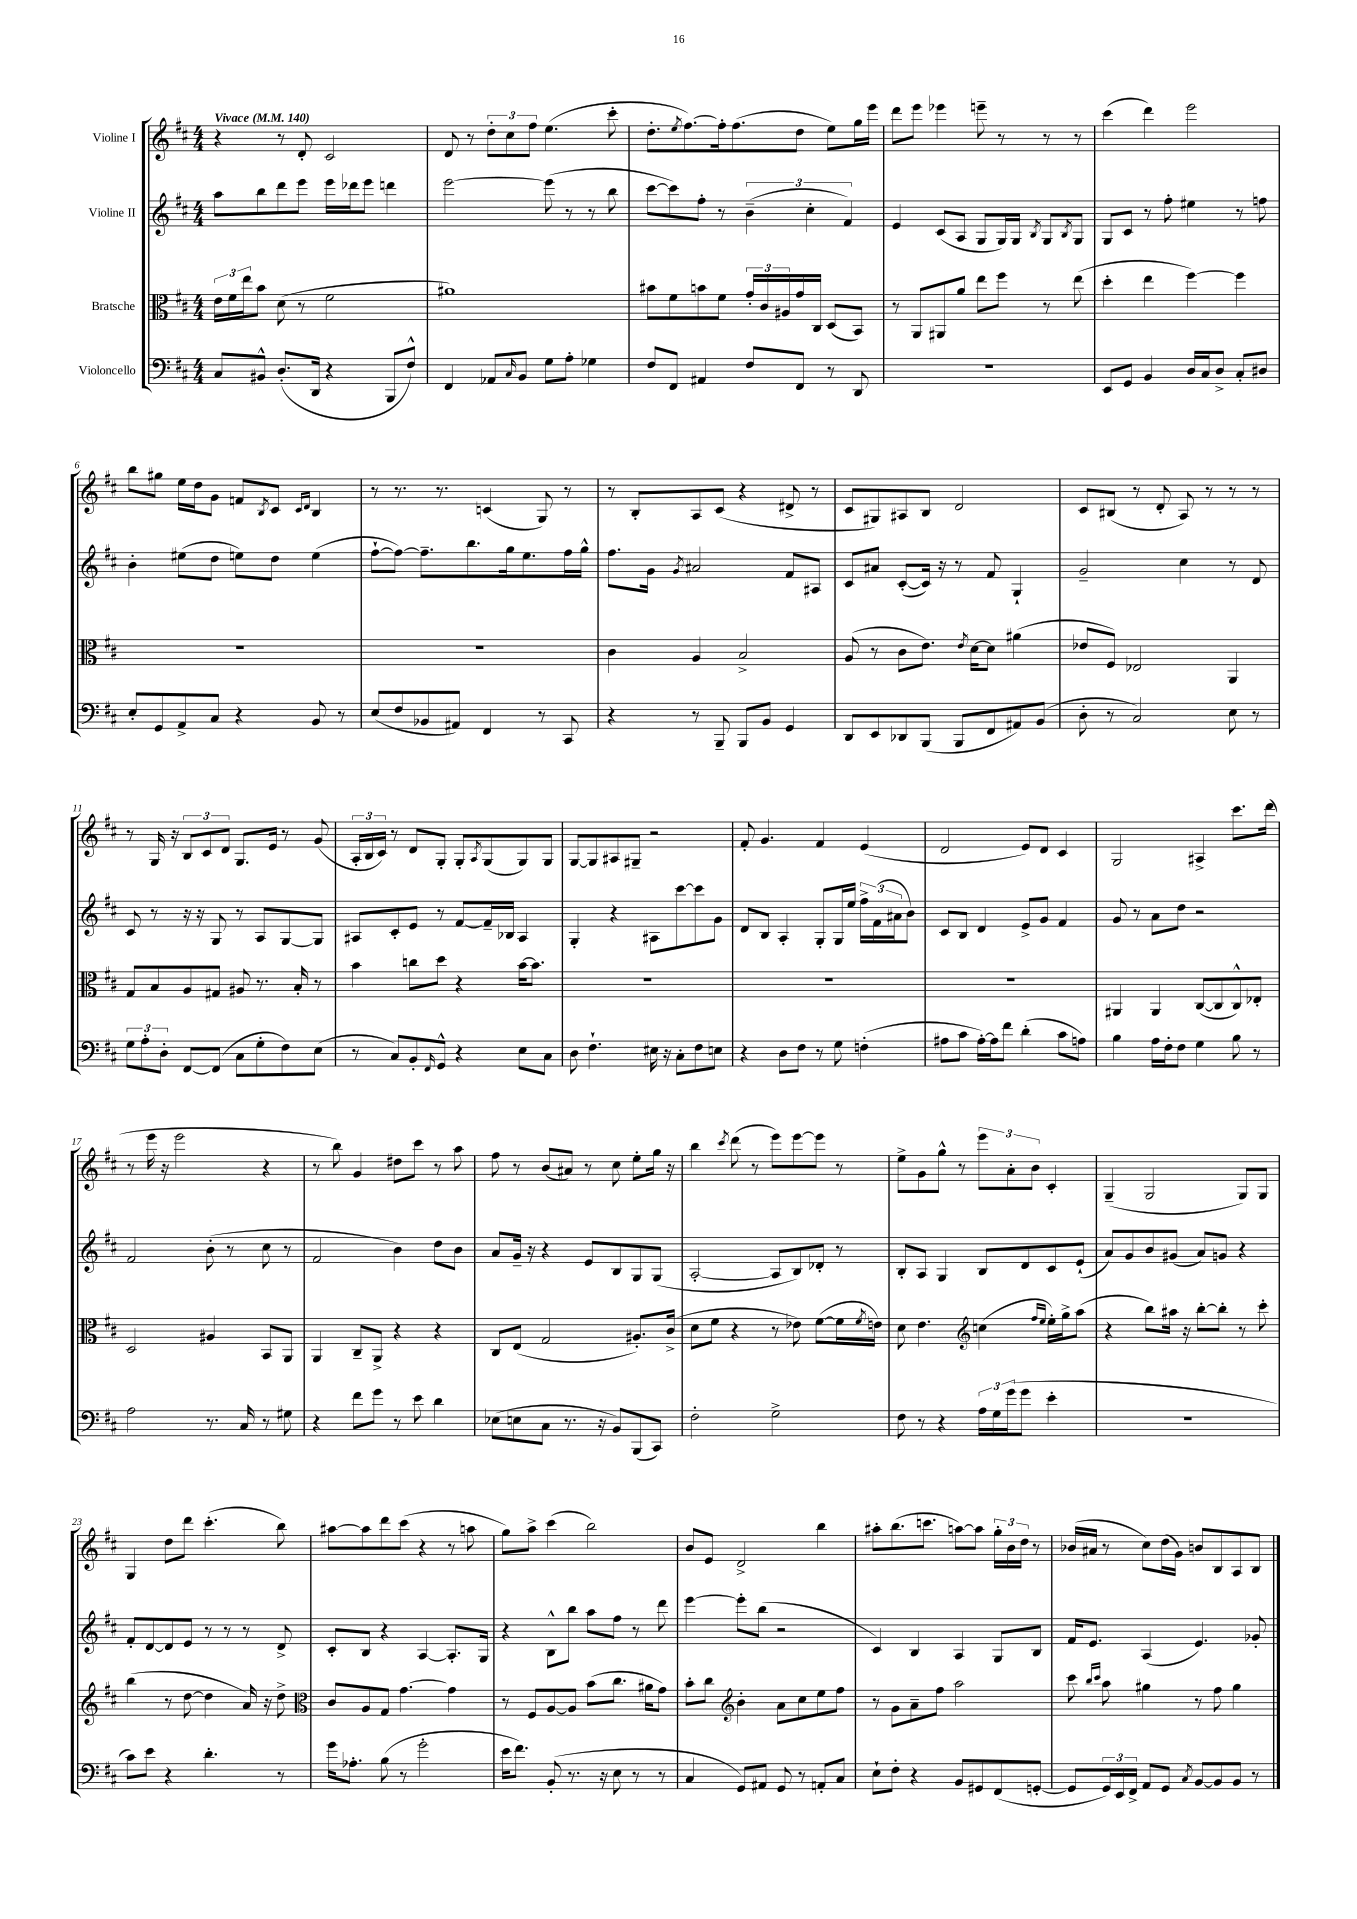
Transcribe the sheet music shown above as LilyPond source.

<<
\new StaffGroup <<
\new Staff = "s0" \with { instrumentName = "Violine I" } {
    \clef treble \key d \major \numericTimeSignature \time 4/4 \tempo "Vivace" 4 = 140
    r4 r8 d'8-. cis'2 |
    d'8 r8 \tuplet 3/2 { d''8-. cis''8 fis''8 } e''4.( cis'''8-. |
    d''8.-. \acciaccatura { e''8 } fis''8.~) fis''16-. fis''8.( d''8 e''8) g''16 e'''16 |
    d'''8 e'''8 ees'''4 e'''8-- r8 r8 r8 |
    cis'''4( d'''4) e'''2 |
    b''8 gis''8 e''16 d''16 g'8 f'8 \acciaccatura { b8 } cis'8 \grace { cis'16 d'16 } b4 |
    r8 r8. r8. c'4( g8) r8 |
    r8 b8-. a8 cis'8( r4 dis'8-> r8 |
    cis'8 gis8) ais8 b8 d'2 |
    cis'8 bis8( r8 d'8-. a8) r8 r8 r8 |
    r8 g16 r16 \tuplet 3/2 { b8 cis'8 d'8 } g8. e'16 r8 g'8( |
    \tuplet 3/2 { a16-. b16 cis'16) } r8 d'8 g8-. g8-. \acciaccatura { a8 } g8( g8) g8 |
    g8~ g8 ais8 gis8-- r2 |
    fis'8-. g'4. fis'4 e'4( |
    d'2 e'8) d'8 cis'4 |
    g2 ais4-> cis'''8. d'''16( |
    r8 e'''16 r16 e'''2 r4 |
    r8 b''8) g'4 dis''8 cis'''8 r8 a''8 |
    fis''8 r8 b'8( ais'8) r8 cis''8 e''8-. g''16 r16 |
    b''4 \acciaccatura { cis'''8 } d'''8( r8 e'''8) e'''8~ e'''8 r8 |
    e''8-> g'8 g''8-^ r8 \tuplet 3/2 { e'''8 a'8-. b'8 } cis'4-. |
    g4--( g2 g8) g8 |
    g4 d''8 d'''8 cis'''4.-.( b''8) |
    ais''8~ ais''8 d'''8 cis'''8( r4 r8 a''8 |
    g''8) a''8-> cis'''4( b''2) |
    b'8 e'8 d'2-> b''4 |
    ais''8-. b''8.( c'''8. a''8~) a''8 \tuplet 3/2 { g''16-. b'16 d''16 } r8 |
    bes'16( ais'16 r8 cis''8) d''16( g'16) b'8 b8 a8 b8 \bar "|." |
}
\new Staff = "s1" \with { instrumentName = "Violine II" } {
    \clef treble \key d \major \numericTimeSignature \time 4/4
    a''8 b''8 d'''8 e'''8 e'''16 des'''16 e'''8 d'''4 |
    e'''2~ e'''8( r8 r8 b''8 |
    cis'''8~ cis'''8) fis''8-. r8 \tuplet 3/2 { b'4--( cis''4-. fis'4) } |
    e'4 cis'8( a8 g8 g16) g16 \acciaccatura { b8 } g8 \acciaccatura { b8 } g8 |
    g8 cis'8 r8 fis''8-. eis''4 r8 f''8 |
    b'4-. eis''8( d''8 e''8) d''8 e''4( |
    fis''8~-! fis''8~) fis''8.-- b''8. g''16 e''8. fis''16 g''16-^ |
    fis''8. g'16 \acciaccatura { g'8 } ais'2 fis'8 ais8 |
    cis'8 ais'8 cis'8~-.( cis'16) r16 r8 fis'8 g4-! |
    g'2-- cis''4 r8 d'8 |
    cis'8 r8 r16 r16 g8 r8 a8 g8~ g8 |
    ais8 cis'8-. e'8 r8 fis'8~ fis'16-- bes16 ais4 |
    g4-. r4 ais8 cis'''8~ cis'''8 g'8 |
    d'8 b8 a4-. g8-. g16 e''16 \tuplet 3/2 { fis''16-> fis'16( ais'16 } b'8) |
    cis'8 b8 d'4 e'8-> g'8 fis'4 |
    g'8 r8 a'8 d''8 r2 |
    fis'2 b'8-.( r8 cis''8 r8 |
    fis'2 b'4) d''8 b'8 |
    a'8 g'16-- r16 r4 e'8 b8 g8 g8( |
    a2~-. a8 b8) des'8-. r8 |
    b8-. a8 g4 b8 d'8 cis'8 e'8-!( |
    a'8) g'8 b'8 gis'8( a'8) g'8 r4 |
    fis'8-. d'8~ d'8 e'8 r8 r8 r8 d'8-> |
    cis'8-. b8 r4 a4~ a8.-. g16 |
    r4 b8-^ b''8 a''8 fis''8 r8 d'''8 |
    e'''4~ e'''8-. b''8( r2 |
    cis'4) b4 a4 g8 b8 |
    fis'16 e'8. a4( e'4.) ges'8-. \bar "|." |
}
\new Staff = "s2" \with { instrumentName = "Bratsche" } {
    \clef alto \key d \major \numericTimeSignature \time 4/4
    \tuplet 3/2 { e'16 fis'16 e''16 } b'8 d'8( r8 fis'2 |
    ais'1) |
    bis'8 fis'8 b'8 fis'8 \tuplet 3/2 { g'16-. cis'16 ais16 } g'16 cis16 d8( b,8) |
    r8 a,8 ais,8 a'8 e''8 fis''8 r8 e''8( |
    d''4-. e''4 fis''4~) fis''4 |
    R1 |
    R1 |
    cis'4 a4 b2-> |
    a8( r8 cis'8 e'8.) \acciaccatura { e'8 } d'16~ d'8 ais'4( |
    ees'8 fis8) ees2 a,4 |
    g8 b8 a8 gis8 ais8 r8. b16-. r8 |
    b'4 c''8 d''8 r4 b'16~ b'8. |
    R1 |
    R1 |
    R1 |
    ais,4 ais,4 cis8~( cis8 cis8-^) ees8-. |
    d2 ais4 b,8 a,8 |
    a,4 cis8-- a,8-> r4 r4 |
    cis8 e8( g2 ais8.-.) cis'16->( |
    d'8 fis'8 r4 r8 ees'8) fis'8~( fis'16 \acciaccatura { fis'8 } e'16) |
    d'8 e'4. \clef treble c''4( \grace { fis''16 e''16 } e''16-.) g''16-> a''8( |
    r4 b''8) ais''16 r16 b''8~-. b''8-. r8 cis'''8-. |
    b''4( r8 d''8~ d''4 a'16) r16 d''8-> |
    \clef alto cis'8 a8 g8 g'4.~ g'4 |
    r8 fis8 a8~ a8 b'8( cis''8. ais'16 g'8) |
    b'8-. cis''8 \clef treble b'4-. a'8 cis''8 e''8 fis''8 |
    r8 g'8 a'8-- fis''8 a''2 |
    cis'''8 \grace { b''16 cis'''16 } a''8 gis''4 r8 fis''8 gis''4 \bar "|." |
}
\new Staff = "s3" \with { instrumentName = "Violoncello" } {
    \clef bass \key d \major \numericTimeSignature \time 4/4
    cis8 bis,8-^ d8.-.( d,16 r4 b,,8 fis8-^) |
    fis,4 aes,8 \grace { cis16 } b,8 g8 a8-. ges4 |
    fis8 fis,8 ais,4 fis8 fis,8 r8 d,8 |
    R1 |
    e,8 g,8 b,4 d16 cis16 d8-> cis8-. dis8 |
    e8-. g,8 a,8-> cis8 r4 b,8 r8 |
    e8( fis8 bes,8 ais,8) fis,4 r8 cis,8 |
    r4 r8 b,,8-- b,,8 b,8 g,4 |
    d,8 e,8 des,8 b,,8( b,,8 fis,8 ais,8) b,8( |
    d8-. r8 cis2) e8 r8 |
    \tuplet 3/2 { g8 a8-. d8-. } fis,8~ fis,8( cis8 g8-. fis8) e8( |
    r8 cis8) b,8-. \grace { fis,16 } g,8-^ r4 e8 cis8 |
    d8 fis4.-! eis16 r16 cis8-. fis8 e8 |
    r4 d8 fis8 r8 g8 f4-.( |
    ais8 cis'8 ais16~-.) ais16 fis'8 d'4-.( cis'8 a8) |
    b4 a16 fis16-. fis8 g4 b8 r8 |
    a2 r8. cis16 r8 gis8 |
    r4 fis'8 g'8 r8 e'8 d'4 |
    ees8( e8 cis8 r8. r16 b,8) b,,8( cis,8) |
    fis2-. g2-> |
    fis8 r8 r4 \tuplet 3/2 { a16 g16 g'16( } g'8 e'4-. |
    R1 |
    cis'8) e'8 r4 d'4.-. r8 |
    g'16 aes8.-. b8( r8 g'2-. |
    e'16 fis'8.) b,8-.( r8. r16 e8 r8 r8 |
    cis4 g,8) ais,8 g,8 r8 a,8-. cis8 |
    e8-! fis8-. r4 b,8 gis,8 fis,8( g,8~-. |
    g,8 \tuplet 3/2 { g,16) e,16 fis,16-> } a,8 g,8 \acciaccatura { cis8 } b,8~ b,8 b,8 r8 \bar "|." |
}
>>
>>
